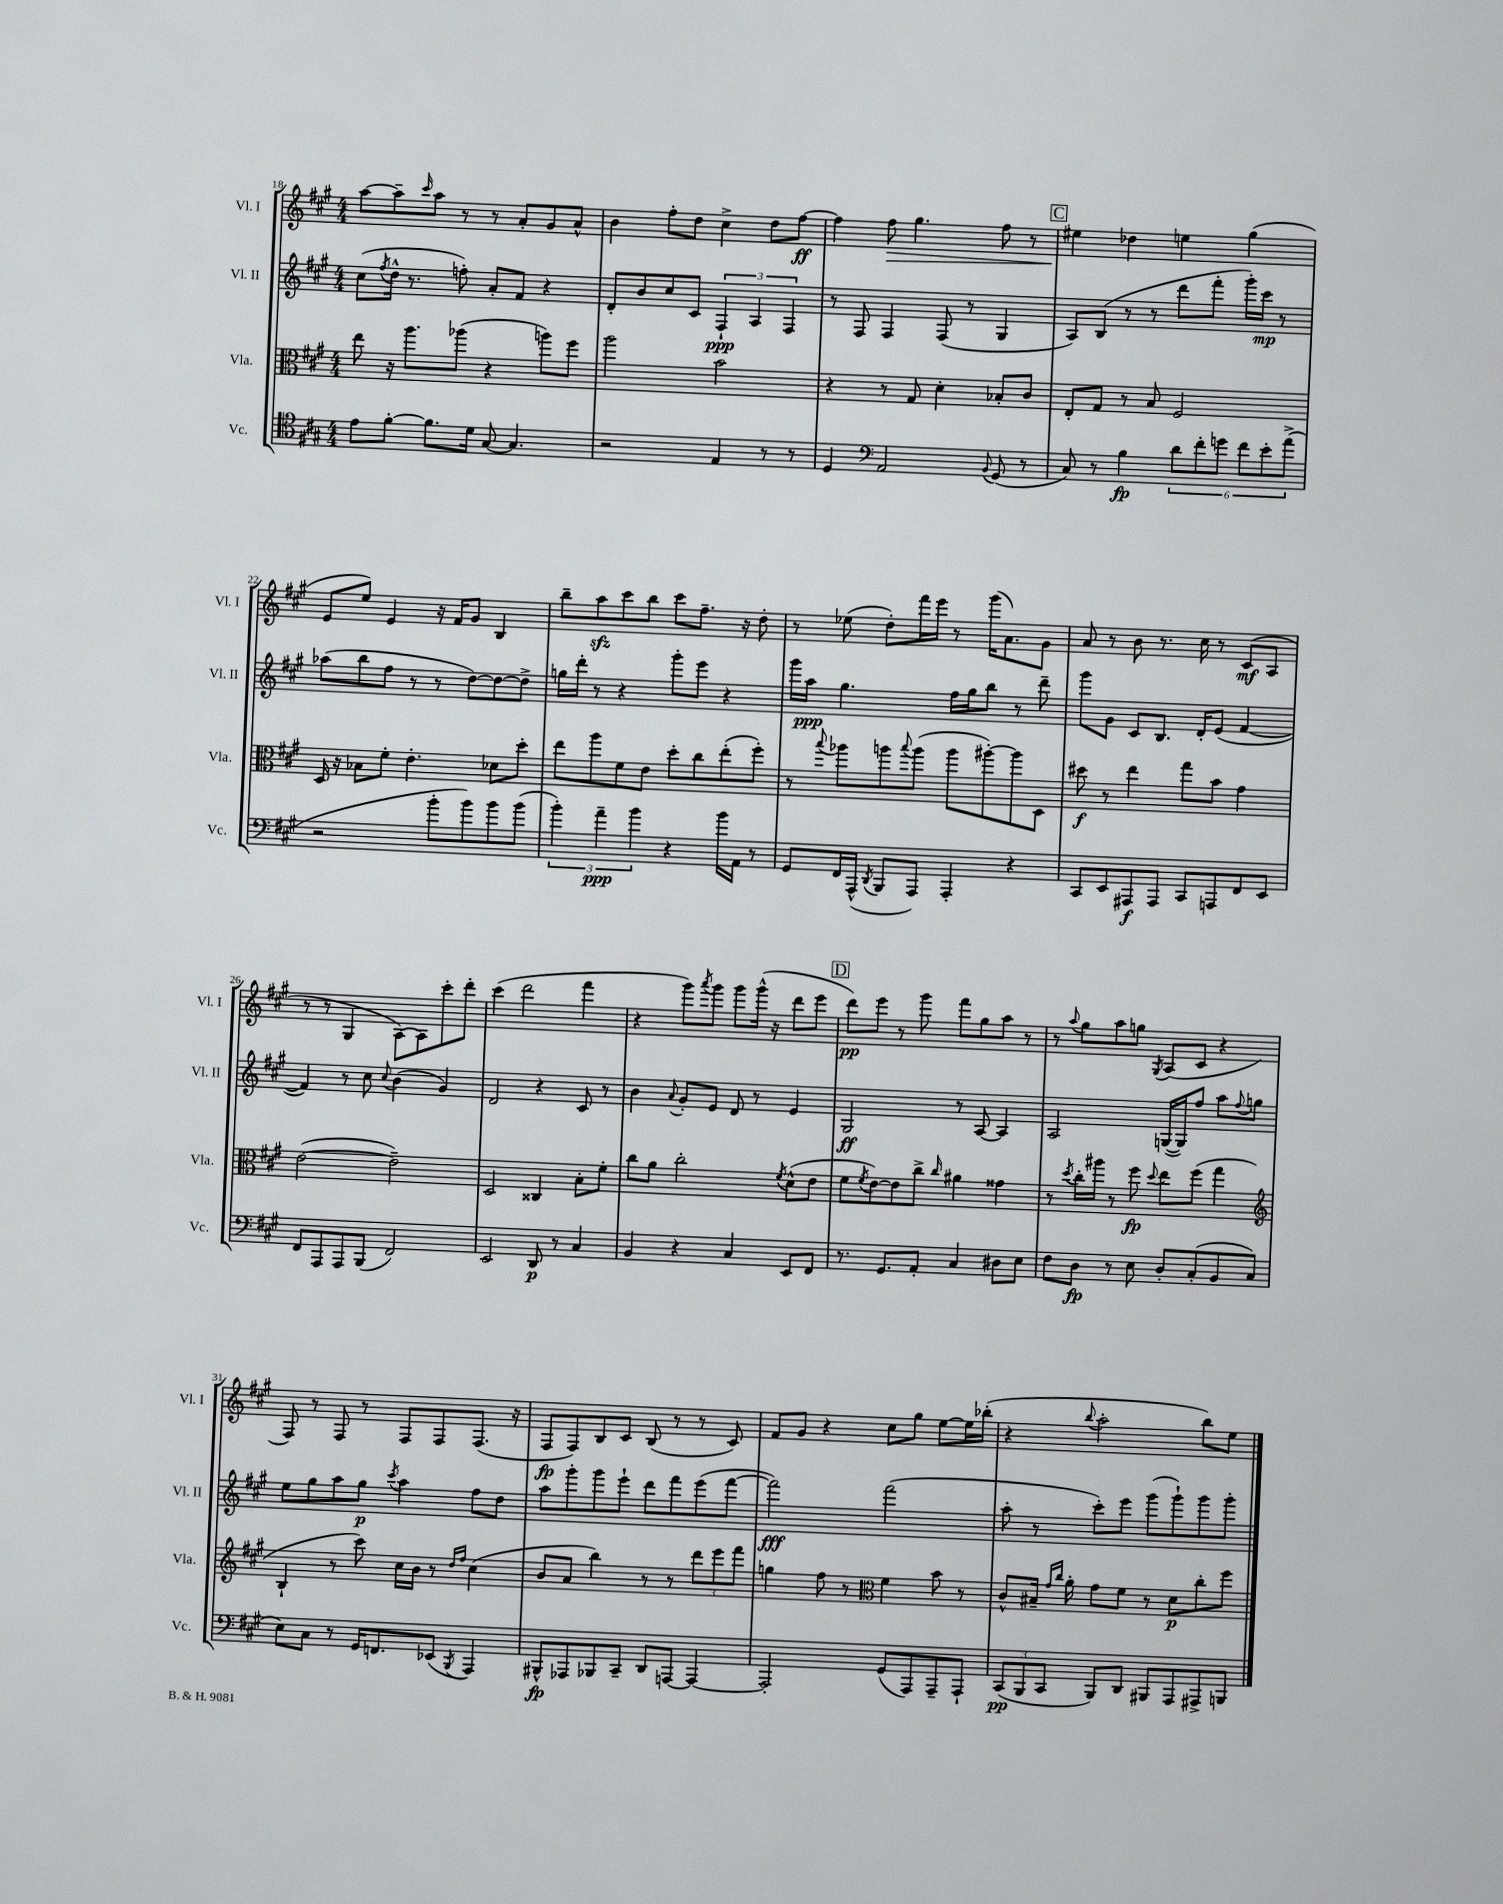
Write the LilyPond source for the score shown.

<<
\new StaffGroup <<
\new Staff = "s0" \with { instrumentName = "Vl. I" shortInstrumentName = "Vl. I" } {
    \clef treble \key a \major \numericTimeSignature \time 4/4
    a''8~ a''8-- \grace { cis'''16 } a''8 r8 r8 a'8-. gis'8 a'8-^ |
    b'4 fis''8-. d''8 cis''4-> d''8 fis''8~\ff |
    fis''4 fis''8\> gis''4. fis''8 r8 |
    \mark \markup { \box "C" } eis''4\! des''4 e''4 gis''4( |
    e'8 e''8) e'4 r16 fis'16 gis'8 b4 |
    b''8-- a''8\sfz cis'''8 b''8 cis'''8 fis''8.-- r16 d''8-. |
    r8 ees''8( d''8-.) fis'''16 e'''16 r8 gis'''16( a'8.) gis'8 |
    a'8 r8 b'8 r8. cis''16 r8 cis'8\mf( a8 |
    r8 r8 gis4 a8~) a8 cis'''8-. d'''8-. |
    cis'''4( d'''2 fis'''4 |
    r4 gis'''8) \acciaccatura { a'''8 } gis'''8 gis'''8 gis'''16-^( r16 d'''8 e'''8 |
    \mark \markup { \box "D" } d'''8\pp) e'''8 r8 gis'''8 fis'''8 gis''8 a''8 r8 |
    r8 \appoggiatura { a''8 } gis''8 a''8 g''8 \acciaccatura { gis8 } a8( cis'8 r4 |
    fis8) r8 fis8 r8 fis8 fis8 fis8.( r16 |
    fis8\fp fis8) b8 cis'8 b8( r8 r8 cis'8) |
    fis'8 gis'8 r4 cis''8 gis''8 e''8~ e''16 bes''16-.( |
    r4 \appoggiatura { b''8 } a''2-. b''8) e''8 \bar "|." |
}
\new Staff = "s1" \with { instrumentName = "Vl. II" shortInstrumentName = "Vl. II" } {
    \clef treble \key a \major \numericTimeSignature \time 4/4
    cis''8( \acciaccatura { fis''8 } d''16-^ r8. f''8-.) a'8-. fis'8 r4 |
    d'8-. b'8 cis''8 cis'8 \tuplet 3/2 { fis4-!\ppp a4 fis4 } |
    r8 fis8 fis4 fis8( r8 gis4 |
    \mark \markup { \box "C" } a8) b8( r8 r8 d'''8 fis'''8-. gis'''16-.) cis'''16\mp r8 |
    aes''8( b''8 fis''8 r8 r8 d''8~) d''8~ d''8-> |
    g''16 d'''16-. r8 r4 gis'''8-. e'''8 r4 |
    gis'''16 a''16\ppp gis''4. fis''16 gis''16 b''8 r8 d'''8-- |
    gis'''8 gis'8 cis'8 b8. d'16-. e'8( fis'4~ |
    fis'4) r8 cis''8 \appoggiatura { cis''8 } b'4( gis'4) |
    d'2 r4 cis'8 r8 |
    b'4 \appoggiatura { a'8 } gis'8-. e'8 d'8 r8 e'4 |
    \mark \markup { \box "D" } gis2\ff r8 a8~ a4 |
    a2 g16~( g16) fis''8 a''8 \appoggiatura { fis''8 } g''8 |
    e''8 gis''8 a''8 gis''8\p \acciaccatura { cis'''8 } a''4 fis''8 d''8 |
    a''8 gis'''8-. gis'''8 e'''8-! d'''8 fis'''8 e'''8( fis'''8~ |
    fis'''2\fff) fis'''2( |
    a''8-. r8 cis'''8-.) e'''8 gis'''8( gis'''8-!) gis'''8 gis'''8-. \bar "|." |
}
\new Staff = "s2" \with { instrumentName = "Vla." shortInstrumentName = "Vla." } {
    \clef alto \key a \major \numericTimeSignature \time 4/4
    e''8 r16 a''8. aes''8( r4 a''8) fis''8 |
    a''2 b'2 |
    r4 r8 gis8 d'4-. bes8-. cis'8 |
    \mark \markup { \box "C" } e8-. gis8 r8 b8 fis2 |
    d16 r16 bes8 fis'8-. e'4.-. des'8 d''8-. |
    e''8 a''8 fis'8 e'8 d''8-. cis''8 e''8-.( fis''8-.) |
    r8 \appoggiatura { b''8 } aes''8 a''8 \appoggiatura { b''8 } a''8( a''8 ais''8~-.) ais''8 d8 |
    dis''8\f r8 e''4 gis''8 b'8 gis'4 |
    e'2~( e'2--) |
    d2 cisis4 b8-. fis'8-. |
    cis''8 a'8 cis''2-. \acciaccatura { fis'8 } d'8-^( e'8 |
    \mark \markup { \box "D" } fis'8 \acciaccatura { fis'8 } e'8~) e'8 cis''8-> \grace { cis''16 } ais'4 gisis'4 |
    r8 \acciaccatura { d''8 } cis''16-. ais''16 r8 fis''8\fp \appoggiatura { d''8 } e''8 fis''8( gis''4 |
    \clef treble b4-! r8 cis'''8) cis''16 b'16 r8 \grace { d''16 fis''16 } cis''4( |
    b'8 a'8 b''4) r8 r8 \tuplet 3/2 { d'''8 e'''8 fis'''8 } |
    g''4 fis''8 r8 \clef alto fis'4 b'8 r8 |
    cis'8-^ bis16-- \grace { gis'16 cis''16 } a'16-. gis'8 fis'8 r8 d'8\p cis''8-. fis''8 \bar "|." |
}
\new Staff = "s3" \with { instrumentName = "Vc." shortInstrumentName = "Vc." } {
    \clef tenor \key a \major \numericTimeSignature \time 4/4
    e'8 fis'8~-. fis'8. d'16 gis8~ gis4. |
    r2 e4 r8 r8 |
    d4 \clef bass a,2 \appoggiatura { b,8 } gis,8( r8 |
    \mark \markup { \box "C" } cis8) r8 b4\fp \tuplet 6/4 { d'8 fis'8-. g'8 fis'8 e'8-. a'8->( } |
    r2 b'8-. b'8) b'8 b'8( |
    \tuplet 3/2 { b'4-.) a'4--\ppp b'4 } r4 b'16 a,16 r8 |
    gis,8 fis,16 a,,16-^( \acciaccatura { d,8 } b,,8 a,,8) a,,4-. r4 |
    cis,8 e,8 ais,,8\f ais,,8 cis,8 a,,8 fis,8 e,8 |
    fis,8 a,,8 a,,8 b,,8( fis,2) |
    e,2 d,8\p r8 cis4 |
    b,4 r4 cis4 e,8 fis,8 |
    \mark \markup { \box "D" } r8. gis,8. a,8-. cis4 dis8 e8 |
    fis8 d8\fp r8 e8 d8-. cis8-.( b,8 cis8 |
    e8) cis8 r8 gis,16 f,8. ees,8( \acciaccatura { b,,8 } a,,4) |
    bis,,8-^\fp aes,,8 bes,,8 cis,8-- d,8 a,,8~ a,,4~ |
    a,,2-. gis,8( a,,8) a,,8-- a,,8-! |
    \tuplet 3/2 { cis,8\pp( b,,8 cis,8 } b,,8) d,8 bis,,8 a,,8 ais,,8-> b,,8 \bar "|." |
}
>>
>>
\layout { \context { \Score currentBarNumber = #18 } }
